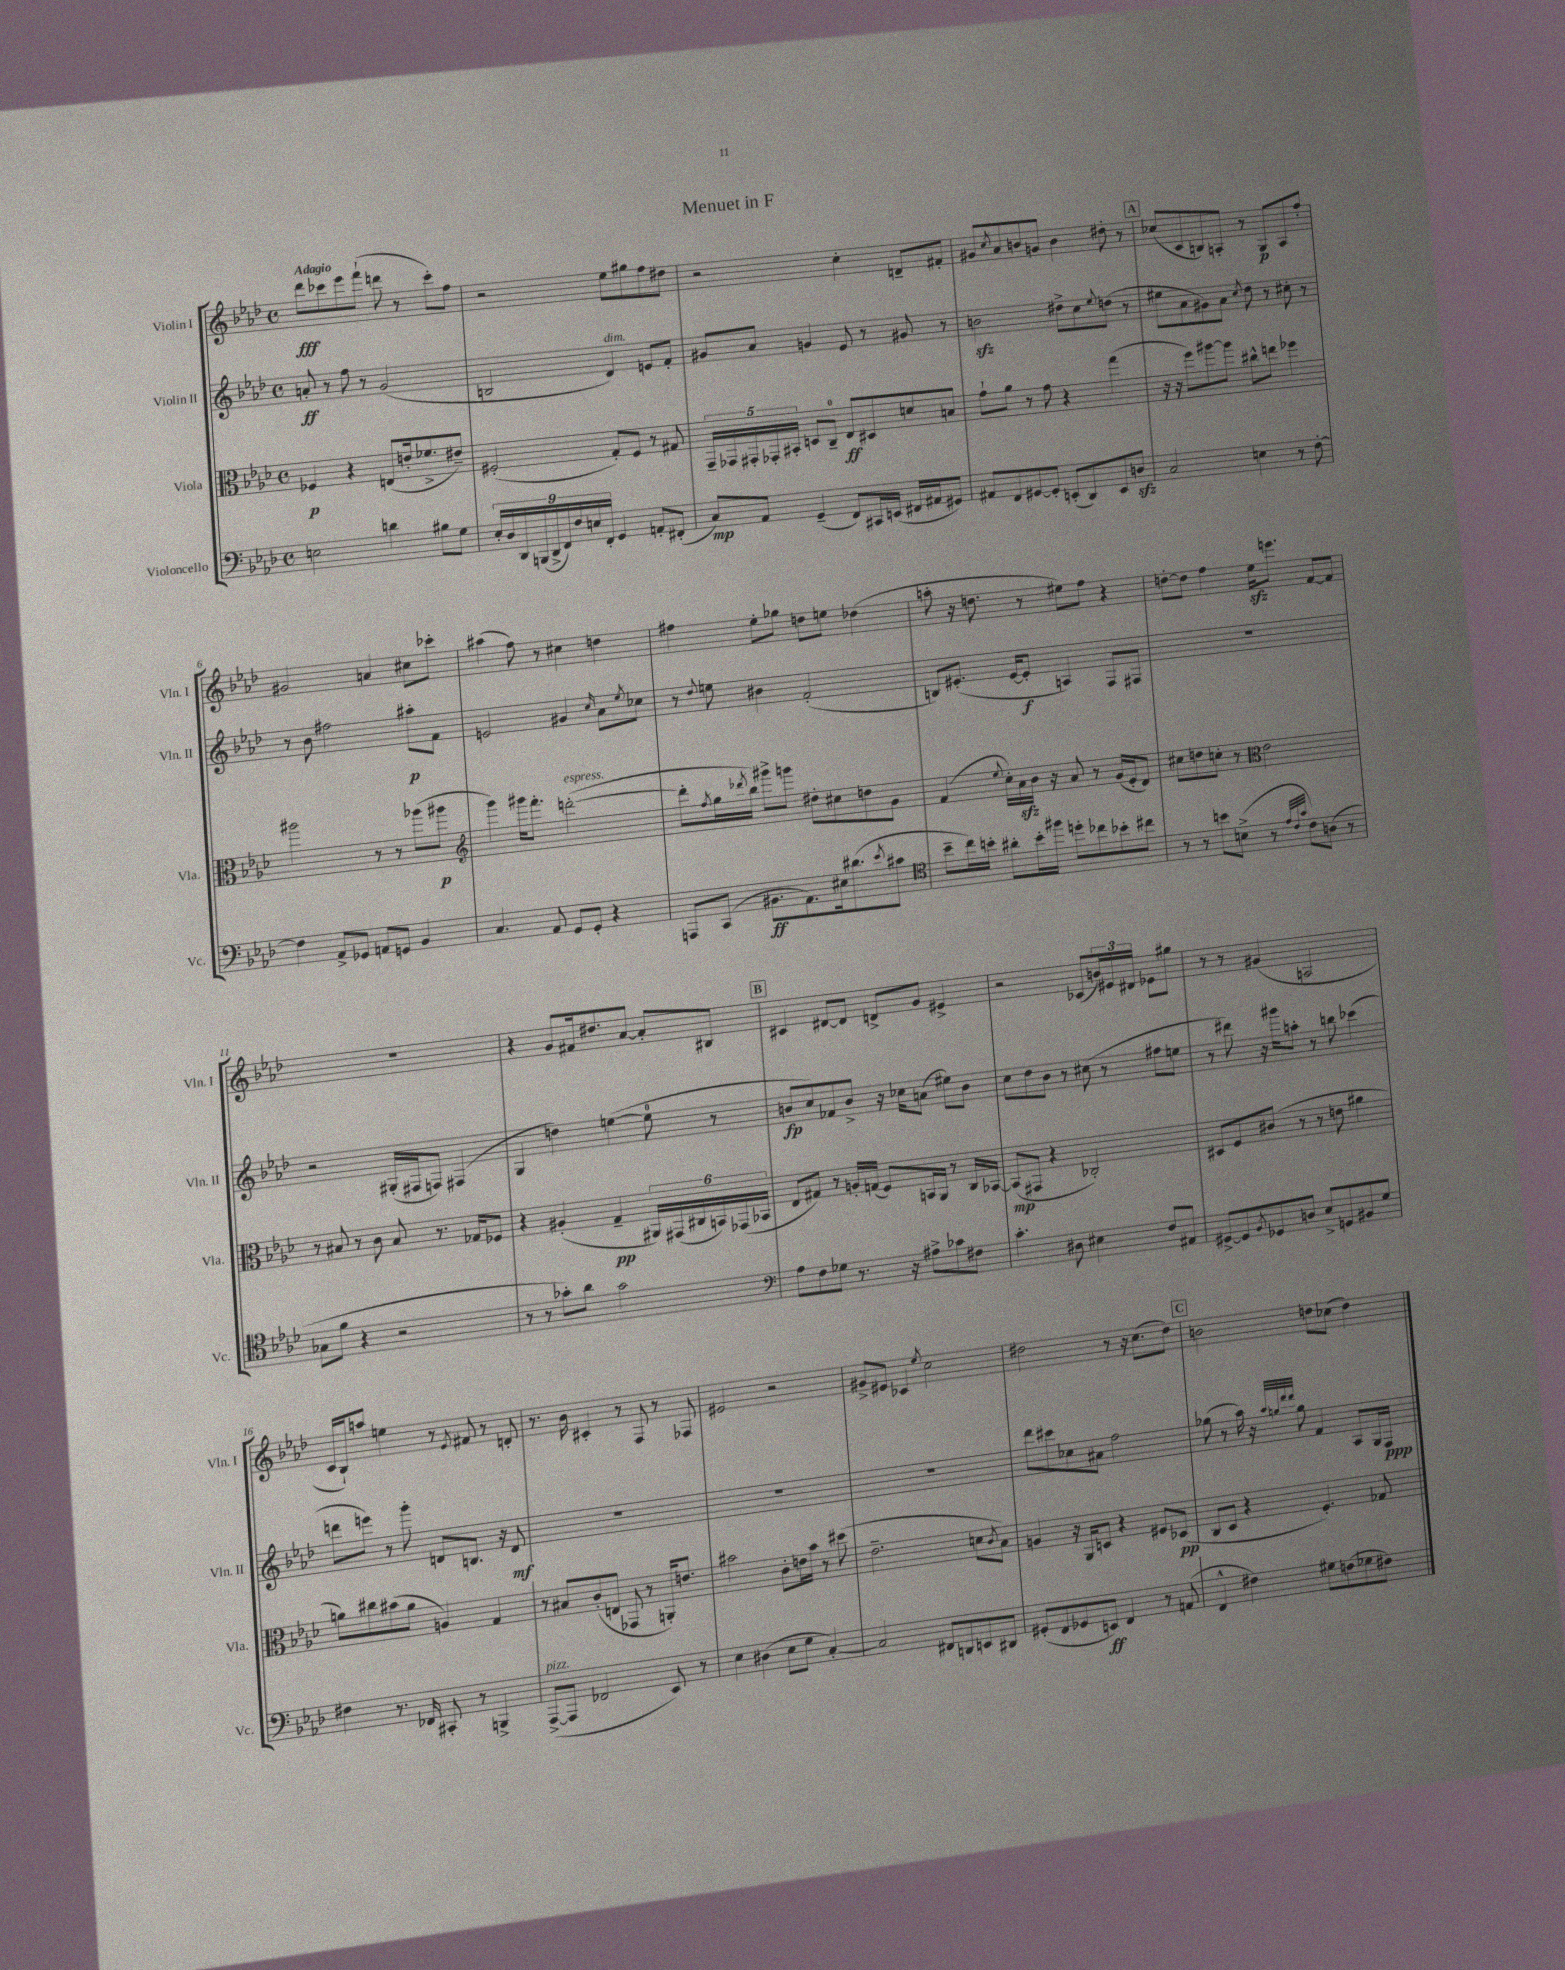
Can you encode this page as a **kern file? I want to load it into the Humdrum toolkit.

**kern	**dynam	**kern	**dynam	**kern	**dynam	**kern	**dynam
*part4	*part4	*part3	*part3	*part2	*part2	*part1	*part1
*staff4	*staff4	*staff3	*staff3	*staff2	*staff2	*staff1	*staff1
*I"Violoncello	*	*I"Viola	*	*I"Violin II	*	*I"Violin I	*
*I'Vc.	*	*I'Vla.	*	*I'Vln. II	*	*I'Vln. I	*
*clefF4	*	*clefC3	*	*clefG2	*	*clefG2	*
*k[b-e-a-d-]	*	*k[b-e-a-d-]	*	*k[b-e-a-d-]	*	*k[b-e-a-d-]	*
*M4/4	*	*M4/4	*	*M4/4	*	*M4/4	*
*met(c)	*	*met(c)	*	*met(c)	*	*met(c)	*
=1	=1	=1	=1	=1	=1	=1	=1
!	!	!	!	!	!	!LO:TX:a:B:t=Adagio	!
2En\	.	4F-X/	p	8an'/	ff	8ddd-\L	fff
.	.	.	.	8r	.	8ccc-X\	.
.	.	4r	.	8ff\	.	8eee-\	.
.	.	.	.	8r	.	(8fff`\J	.
4dn\	.	(8En/L	.	(2g/	.	8dddn\	.
.	.	16en'/k	.	.	.	8r	.
.	.	8.f-X^/	.	.	.	.	.
8B#X\L	.	.	.	.	.	8ccc-'\L)	.
8G\J	.	8e#X~/J)	.	.	.	8ff\J	.
=2	=2	=2	=2	=2	=2	=2	=2
18E-'/LL	.	(2F#X'/	.	2Bn/	.	2r	.
18D-/	.	.	.	.	.	.	.
18DD-/	.	.	.	.	.	.	.
(18BBBn/	.	.	.	.	.	.	.
18DD-^/	.	.	.	.	.	.	.
18FF/)	.	.	.	.	.	.	.
18F/	.	.	.	.	.	.	.
18En/	.	.	.	.	.	.	.
18FF'/JJ	.	.	.	.	.	.	.
!	!	!	!	!LO:TX:a:i:t=dim.	!	!	!
4GG/	.	8G'/L)	.	4d-/)	.	8ee-\L	.
.	.	8F#/J	.	.	.	8gg#X\	.
8AAn'/L	.	8r	.	8en/L	.	8ff\	.
(8FF#X'/J	.	8G#X/	.	8f'/J	.	8dd#X\J	.
=3	=3	=3	=3	=3	=3	=3	=3
8C/L)	mp	20GG~/LL	.	8g#X/L	.	2r	.
.	.	20GG-X/	.	.	.	.	.
.	.	20GG#X'/	.	.	.	.	.
8AA-/J	.	.	.	8a-/J	.	.	.
.	.	20GG-X'/	.	.	.	.	.
.	.	20BB#X'/JJ	.	.	.	.	.
(4GG~/	.	8Dn/L	.	4gn/	.	.	.
.	.	8C~/J	.	.	.	.	.
8FF/L)	.	8E-/L	ff	8e-/	.	4cc'\	.
16CC#X/L	.	8D#X/	.	8r	.	.	.
(16EEn/JJ	.	.	.	.	.	.	.
16FF#X/LL	.	8dn/	.	8g#X/	.	8dn~/L	.
16AA#X/J	.	.	.	.	.	.	.
8GG#X/J)	.	8Bn/J	.	8r	.	8f#X'/J	.
=4	=4	=4	=4	=4	=4	=4	=4
8AA#X/L	.	8g`\L	.	2bnzz\	.	8g#X/L	.
.	.	.	.	.	.	8qcc/	.
8FF/	.	8a-\J	.	.	.	8a-/	.
[8GG#X/	.	8r	.	.	.	8bn/	.
8GG#'/J]	.	8g\	.	.	.	8gn/J	.
(8EEn'/L	.	4r	.	8dd#X^\L	.	4b\	.
8DD-/)	.	.	.	8cc\	.	.	.
.	.	.	.	8qqee-/	.	.	.
8EE/	.	(4gg\	.	(8ddn\J	.	8dd#X'\	.
8Dnzz/J	.	.	.	8r	.	8r	.
!!LO:REH:place=s1:t=A
=5	=5	=5	=5	=5	=5	=5	=5
2C/	.	16r	.	8ee#X\L	.	(8cc-X/L	.
.	.	16r	.	.	.	.	.
.	.	8ff\L)	.	8a-\	.	8c/	.
.	.	[8aa#X\	.	8g#X\)	.	8Bn/)	.
.	.	8aa#\J]	.	8a-\J	.	8An'/J	.
.	.	.	.	8qcc/	.	.	.
4En\	.	8cc#X^^\L	.	8dd-\	.	8r	.
.	.	8een\J	.	8r	.	8G/L	p
8r	.	4ff-X\	.	8cc#X'\	.	8A/	.
[8F'\	.	.	.	8r	.	8ff'/J	.
!!LO:LB:g=z
=6	=6	=6	=6	=6	=6	=6	=6
4F\]	.	2aa#X\	.	8r	.	2g#X/	.
.	.	.	.	8b-\	.	.	.
8AA-^/L	.	.	.	2ff#X\	.	.	.
8GG-X/J	.	.	.	.	.	.	.
8AAn/L	.	8r	.	.	.	4an/	.
8GGn/J	.	8r	.	.	.	.	.
4BB-/	.	(8aa-X\L	.	8aa#X'\L	p	8cc#X\L	.
.	.	8aa#X\J	p	8f\J	.	8ccc-X'\J	.
=7	=7	=7	=7	=7	=7	=7	=7
*	*	*clefG2	*	*	*	*	*
4.C/	.	4ggg\)	.	2en/	.	(4aa#X\	.
.	.	16ggg#X\KL	.	.	.	8ff\)	.
.	.	8.fff'\J	.	.	.	.	.
8AA-/	.	.	.	.	.	8r	.
!	!	!LO:TX:a:i:t=espress.	!	!	!	!	!
8GG/L	.	([2dddn'\	.	4g#X/	.	4cc#X\	.
8GG'/J	.	.	.	.	.	.	.
.	.	.	.	16qqcc/	.	.	.
4r	.	.	.	8a-\L	.	4ddn\	.
.	.	.	.	8qee-/	.	.	.
.	.	.	.	8cc-X\J	.	.	.
=8	=8	=8	=8	=8	=8	=8	=8
8AAAn/L	.	8ddd'\L]	.	8r	.	4ff#X\	.
.	.	8qff/	.	8qqdd-/	.	.	.
(8CC/J	.	16gg\L	.	8een\	.	.	.
.	.	8qddd-X/	.	.	.	.	.
.	.	16bb-\JJ)	.	.	.	.	.
8.BB#X\L	ff	8ggg#X^\L	.	4b#X\	.	8ee-'\L	.
.	.	8gggn\J	.	.	.	8gg-X\J	.
8.AA-\)	.	.	.	.	.	.	.
.	.	8dd#X'\L	.	(2f'/	.	8ddn\L	.
16E#X\k	.	8cc#X\	.	.	.	8een\J	.
(8.d#X\	.	.	.	.	.	.	.
.	.	8ddn\	.	.	.	(4dd-X\	.
8qe-/	.	.	.	.	.	.	.
8c#X\J	.	8g\J	.	.	.	.	.
=9	=9	=9	=9	=9	=9	=9	=9
*clefC4	*	*	*	*	*	*	*
8b-~\L	.	(4f/	.	8Bn/L)	.	8aan'\	.
16cc\L)	.	.	.	(8.e#X'/J	.	16r	.
16bn'\JJ	.	.	.	.	.	8.ddn\	.
.	.	8qqee-/	.	.	.	.	.
8a#X'\L	.	16cc'\LL)	.	.	.	.	.
.	.	16a-zz\	.	[16e#/KL	.	.	.
16b'\L	.	16b-\JJ	.	8e#'/J]	f	8r	.
16ff#X\JJ	.	16r	.	.	.	.	.
8ddn'\L	.	8a-/	.	4An/)	.	8ee#X\L)	.
8cc-X\	.	8r	.	.	.	8ff\J	.
8b-X'\	.	(16g/LL	.	8F/L	.	4r	.
.	.	16e-'/J	.	.	.	.	.
8cc#X\J	.	8d-/J)	.	8F#X/J	.	.	.
=10	=10	=10	=10	=10	=10	=10	=10
8r	.	8cc#X\L	.	1r	.	[8ddn'\L	.
8r	.	8ddn\	.	.	.	8dd\J]	.
8bn\L	.	8ccn'\J	.	.	.	4ff\	.
(8Bn^\J	.	8r	.	.	.	.	.
*	*	*clefC3	*	*	*	*	*
8r	.	2e-\	.	.	.	16ee-zz\KL	.
.	.	.	.	.	.	8.eeen\J	.
32qqe-/LLL	.	.	.	.	.	.	.
32qqc/	.	.	.	.	.	.	.
32qqg/JJJ	.	.	.	.	.	.	.
8c\L)	.	.	.	.	.	.	.
(8An\J	.	.	.	.	.	[8f/L	.
8r	.	.	.	.	.	8f/J]	.
!!LO:LB:g=z
=11	=11	=11	=11	=11	=11	=11	=11
8G-X\L	.	8r	.	2r	.	1r	.
8f\J	.	8B#X/	.	.	.	.	.
4r	.	8r	.	.	.	.	.
.	.	8c\	.	.	.	.	.
2r	.	8B#/	.	(16G#X'/LL	.	.	.
.	.	.	.	16F#X/J	.	.	.
.	.	8.r	.	8Fn/J)	.	.	.
.	.	.	.	(4F#X/	.	.	.
.	.	16G-X/KL	.	.	.	.	.
.	.	8F-X/J	.	.	.	.	.
=12	=12	=12	=12	=12	=12	=12	=12
8r	.	4r	.	4G/	.	4r	.
8r	.	.	.	.	.	.	.
8g-X'\L)	.	(4A#X'/	.	4ddn\)	.	8g/L	.
8a-\J	.	.	.	.	.	16f#X/k	.
.	.	.	.	.	.	8.dd#X/	.
2g-\	.	4G~/	pp	([4een\	.	.	.
.	.	.	.	.	.	[8a-/J	.
.	.	24AA#X/LL)	.	8ee\]	.	8a-'/L]	.
.	.	(24GG#X/	.	.	.	.	.
.	.	24C#X/	.	.	.	.	.
.	.	24BBn/)	.	8r	.	8B#X/J	.
.	.	(24GG-X/	.	.	.	.	.
.	.	24BB-X/JJ	.	.	.	.	.
!!LO:REH:place=s1:t=B
=13	=13	=13	=13	=13	=13	=13	=13
*clefF4	*	*	*	*	*	*	*
8A-\L	.	8E-/L	.	8bn/L	fp	4c#X/	.
8F\	.	8G#X/J)	.	8cc/)	.	.	.
8G-X\J	.	8r	.	8f-X/	.	[8d#X/L	.
8.r	.	16An'/LL	.	8b^/J	.	8d#/J]	.
.	.	(16Gn/JJ	.	.	.	.	.
.	.	8F/L)	.	16r	.	8dn^/L	.
16r	.	.	.	16cc-X\KL	.	.	.
8A#X^\L	.	16BBn/L	.	(8an\J	.	8g/J	.
.	.	16AA-/JJ	.	.	.	.	.
8c-X\	.	8r	.	8ee#X\L)	.	4e#X^/	.
8F#X\J	.	16C/LL	.	8b\J	.	.	.
.	.	[16BB-X/JJ	.	.	.	.	.
=14	=14	=14	=14	=14	=14	=14	=14
4.c'\	.	(8BB-/L]	mp	8cc\L	.	2r	.
.	.	8GG#X/J	.	8dd-\	.	.	.
.	.	4r	.	8b-\J	.	.	.
8D#X\	.	.	.	8r	.	.	.
4E#X\	.	2C-X'/)	.	(8cc#X\	.	(8c-X/L	.
.	.	.	.	8r	.	24bn/L)	.
.	.	.	.	.	.	24e#X/	.
.	.	.	.	.	.	24d#X/JJ	.
8F/L	.	.	.	8ff#X\L	.	8e-X\L	.
8AA#X/J	.	.	.	8een\J	.	8gg#X\J	.
=15	=15	=15	=15	=15	=15	=15	=15
[8GG#X^/L	.	8D#X/L	.	8r	.	8r	.
8GG#/]	.	8F/	.	8ddd#X\)	.	8r	.
8qBB-/	.	.	.	.	.	.	.
8GG-X/	.	(8c#X/J	.	16r	.	(4g#X/	.
.	.	.	.	16ggg#X\KL	.	.	.
8Dn/J	.	8r	.	8aan'\J	.	.	.
8E-^/L	.	8r	.	8r	.	2An/	.
8GGn/	.	8en\	.	8bbn\	.	.	.
8BB#X/	.	4a#X\	.	(4ccc-X\	.	.	.
8G/J	.	.	.	.	.	.	.
!!LO:LB:g=z
=16	=16	=16	=16	=16	=16	=16	=16
4F#X\	.	8an\L)	.	8dddn\L	.	16c/LL	.
.	.	.	.	.	.	16B-`/J)	.
.	.	8cc#X\	.	8eeen\J)	.	8aan/J	.
8.r	.	(8b#X\	.	8r	.	4een\	.
.	.	8a\J	.	8ggg'\	.	.	.
16FF-X/	.	.	.	.	.	.	.
8CC#X'/	.	4An/)	.	8dn/L	.	8r	.
.	.	.	.	.	.	8qe-/	.
8r	.	.	.	8.Bn/J	.	8f#X/	.
4BBBn^/	.	4G/	.	.	.	8r	.
.	.	.	.	16r	.	.	.
.	.	.	.	8d/	mf	8dn'/	.
=17	=17	=17	=17	=17	=17	=17	=17
!LO:TX:a:i:t=pizz.	!	!	!	!	!	!	!
([8AAA-^/L	.	8r	.	1r	.	8.r	.
8AAA-/J]	.	8B#X/L	.	.	.	.	.
.	.	.	.	.	.	16b-\	.
2FF-X/	.	(8c'/	.	.	.	4c#X'/	.
.	.	8En/J	.	.	.	.	.
.	.	8GG-X/	.	.	.	8r	.
.	.	8r	.	.	.	8F/	.
8EE-/)	.	16AAn'/KL)	.	.	.	8r	.
.	.	8.en/J	.	.	.	.	.
8r	.	.	.	.	.	8F-X/	.
=18	=18	=18	=18	=18	=18	=18	=18
4E-\	.	2b#X\	.	1r	.	2e#X/	.
(4D#X\	.	.	.	.	.	.	.
8E-\L	.	8c'\L	.	.	.	2r	.
8G\J	.	16en\L	.	.	.	.	.
.	.	16b#\JJ	.	.	.	.	.
[4C'/)	.	8r	.	.	.	.	.
.	.	(8dd#X\	.	.	.	.	.
=19	=19	=19	=19	=19	=19	=19	=19
2C/]	.	2.e-~\	.	1r	.	8g#X^/L	.
.	.	.	.	.	.	8e#X/J	.
.	.	.	.	.	.	4c-X/	.
.	.	.	.	.	.	8qee-/	.
8FF#X/L	.	.	.	.	.	2cc\	.
8DDn/	.	.	.	.	.	.	.
8EEn/	.	8dn\L	.	.	.	.	.
.	.	8qc/	.	.	.	.	.
8DD#X/J	.	8B-\J)	.	.	.	.	.
=20	=20	=20	=20	=20	=20	=20	=20
(8GG#X'/L	.	4An/	.	8ddd-\L	.	2dd#X\	.
8FF/	.	.	.	8ccc#X\	.	.	.
8GG-X/	.	16r	.	8cc-X\	.	.	.
.	.	16AA-/KL	.	.	.	.	.
8EEn/J)	ff	8Dn/J	.	8a#X\J	.	.	.
4FF/	.	4r	.	2ff\	.	8r	.
.	.	.	.	.	.	16r	.
.	.	.	.	.	.	(8.cc\L	.
8r	.	8F#X/L	.	.	.	.	.
(8AAn/	.	(8D-X/J	pp	.	.	8dd#\J)	.
!!LO:REH:place=s1:t=C
=21	=21	=21	=21	=21	=21	=21	=21
4FF^^/	.	8C/L	.	(8gg-X\	.	2bn\	.
.	.	8D-/J	.	8r	.	.	.
4F#X\)	.	4r	.	16aa-\)	.	.	.
.	.	.	.	16r	.	.	.
.	.	.	.	32qqaa-/LLL	.	.	.
.	.	.	.	32qqggn/	.	.	.
.	.	.	.	32qqddd-/	.	.	.
.	.	.	.	32qqddd-/JJJ	.	.	.
.	.	.	.	8gg\	.	.	.
8G#X\L	.	4.F'/)	.	4f/	.	8ddn\L	.
(8Fn\	.	.	.	.	.	(8cc-X\J	.
8G-X\	.	.	.	8A-/L	.	4dd\)	.
8F#X\J)	.	8G-X/	.	16G/L	.	.	.
.	.	.	.	16F/JJ	ppp	.	.
==	==	==	==	==	==	==	==
*-	*-	*-	*-	*-	*-	*-	*-
